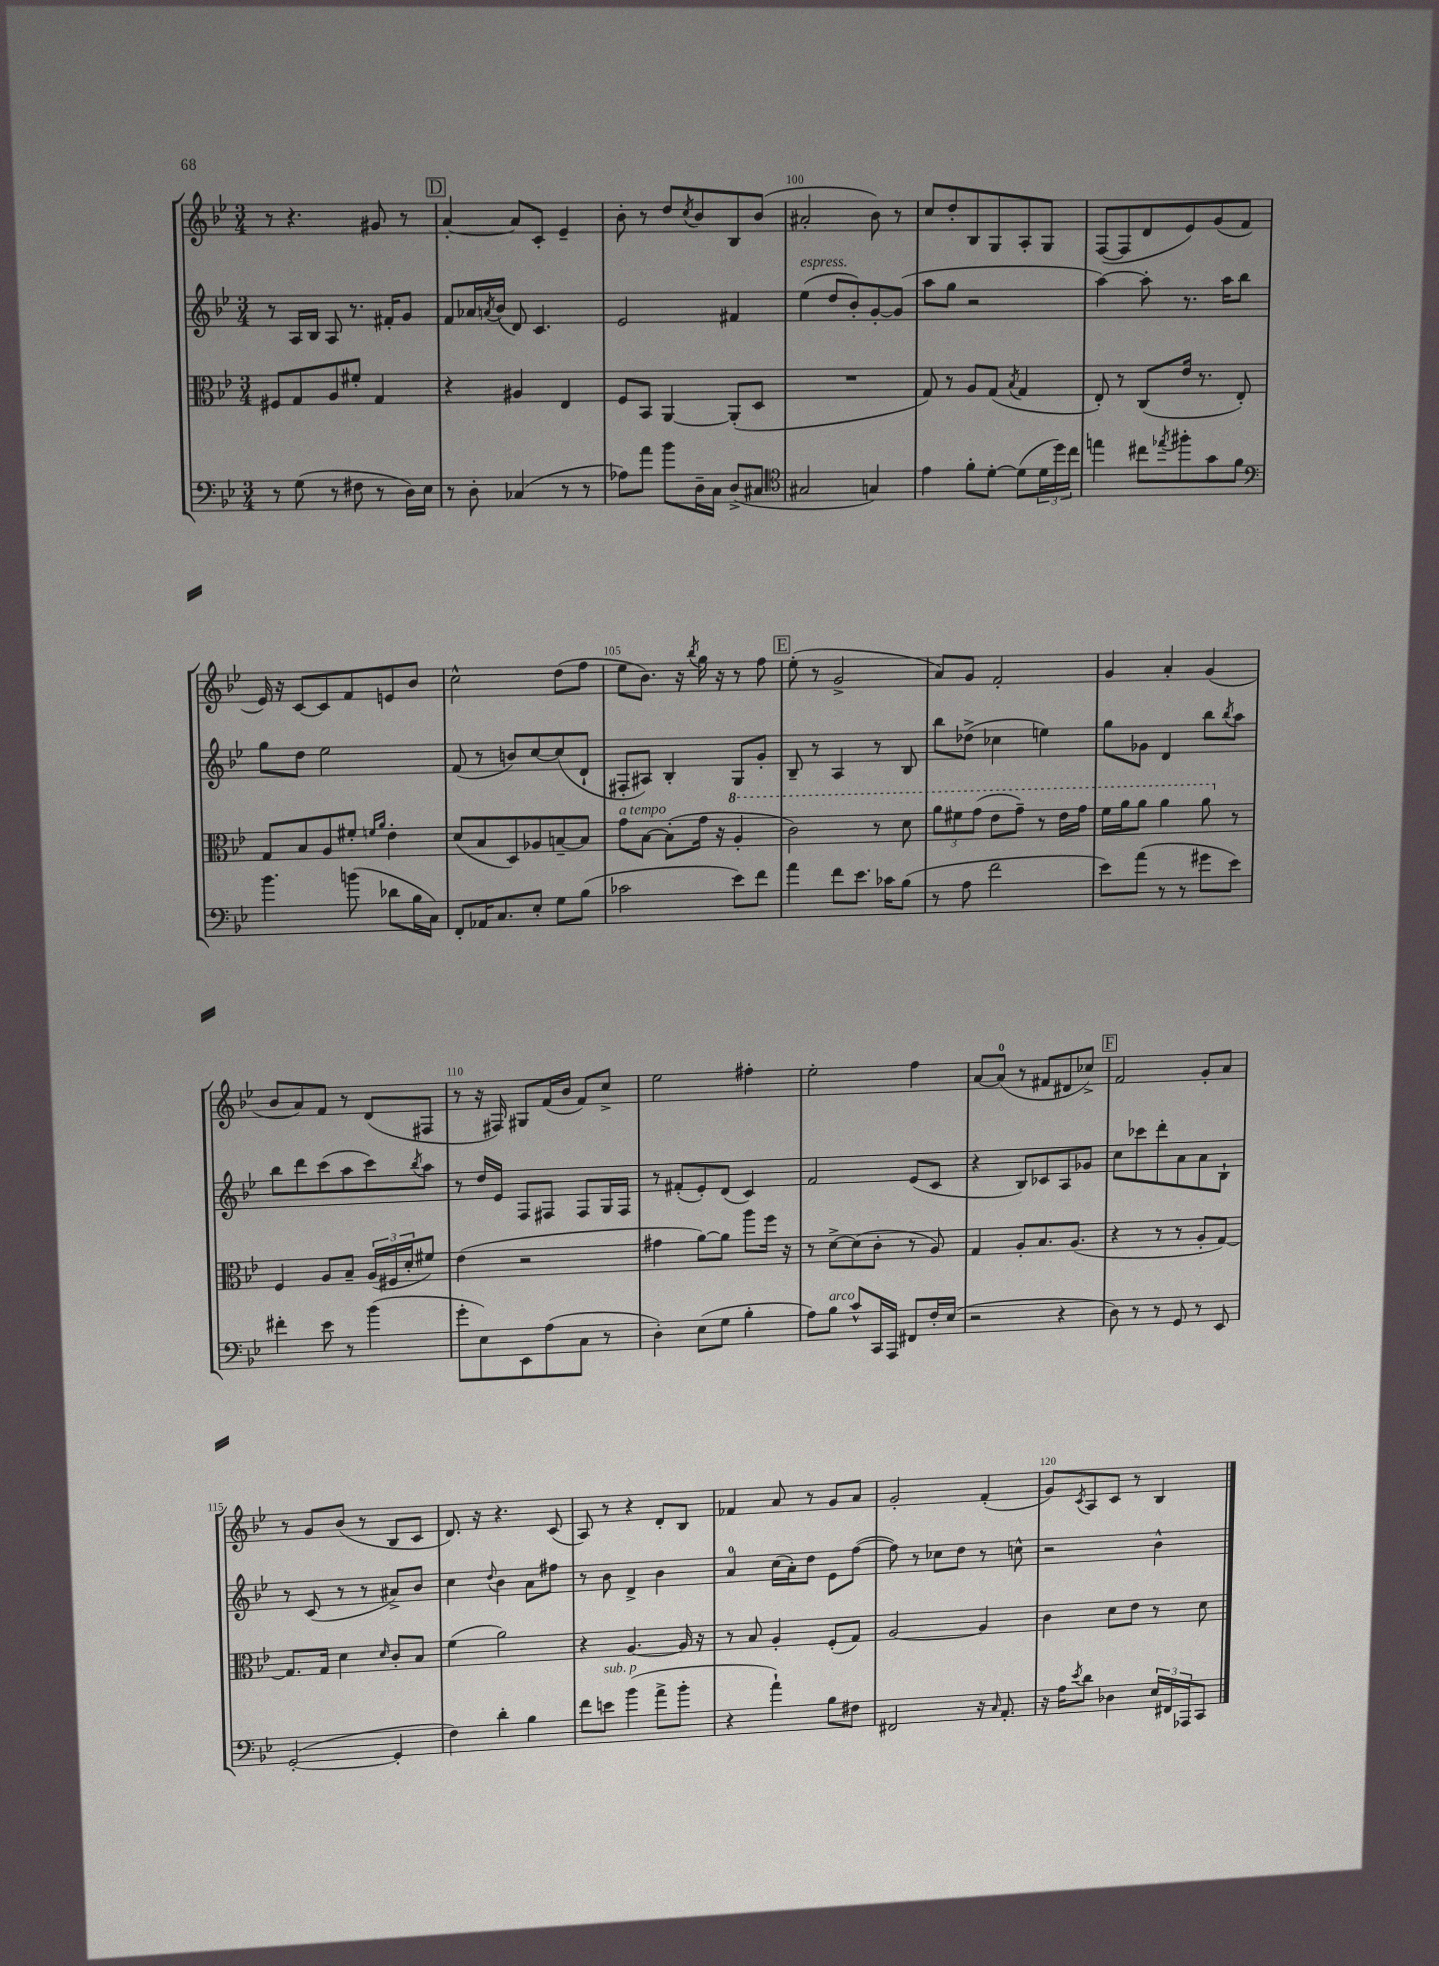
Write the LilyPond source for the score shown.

<<
\new StaffGroup <<
\new Staff = "s0" {
    \clef treble \key bes \major \numericTimeSignature \time 3/4
    r8 r4. gis'8 r8 |
    \mark \markup { \box "D" } a'4~-. a'8 c'8-. ees'4-- |
    bes'8-. r8 d''8 \acciaccatura { c''8 } bes'8 bes8 bes'8( |
    ais'2-. bes'8) r8 |
    c''8 d''8-. bes8 g8 a8-. g8 |
    f8~( f8 d'8 ees'8) g'8( f'8 |
    ees'16) r16 c'8~ c'8 f'8 e'8 bes'8 |
    c''2-^ d''8( f''8 |
    ees''8 bes'8.) r16 \acciaccatura { bes''8 } g''16 r16 r8 f''8 |
    \mark \markup { \box "E" } ees''8-.( r8 g'2-> |
    a'8) g'8 f'2-. |
    g'4 a'4-. g'4( |
    bes'8 a'8) f'8 r8 d'8( fis8 |
    r8 r16 fis16) gis8 f'16( bes'16 f'8) c''8-> |
    ees''2 fis''4-. |
    ees''2-. f''4 |
    a'8~ a'8-0( r8 fis'8 dis'8 ces''8->) |
    \mark \markup { \box "F" } f'2 g'8-. a'8 |
    r8 g'8 bes'8( r8 bes8 c'8 |
    d'8.) r16 r4. c'8( |
    a8) r8 r4 d'8-. bes8 |
    fes'4 a'8 r8 g'8 a'8 |
    g'2-. f'4-.( |
    g'8) \acciaccatura { c'8 } a8 c'8 r8 bes4 \bar "|." |
}
\new Staff = "s1" {
    \clef treble \key bes \major \numericTimeSignature \time 3/4
    r8 a16 bes16 a8 r8. fis'16-. g'8 |
    \mark \markup { \box "D" } f'8 aes'16 \acciaccatura { a'8 } bes'16( d'8) c'4. |
    ees'2 fis'4 |
    ees''4^\markup { \italic "espress." }( d''8 bes'8-.) g'8~-. g'8( |
    a''8 g''8 r2 |
    a''4~) a''8-. r8. a''16 bes''8 |
    g''8 d''8 ees''2 |
    f'8( r8 b'8) c''8~ c''8( d'8-! |
    fis8-. ais8) bes4-. g8 g'8-. |
    \mark \markup { \box "E" } bes8-- r8 a4 r8 bes8 |
    bes''8 des''8->( ces''4 e''4) |
    g''8 ges'8 d'4 bes''8 \acciaccatura { bes''8 } a''8 |
    bes''8 d'''8 c'''8( a''8 c'''8) \acciaccatura { bes''8 } a''8 |
    r8 d''16 ees'16 f8 fis8 fis8 g16 fis16 |
    r8 fis'8-.( ees'8-.) d'8( c'4) |
    f'2 ees'8( c'8 |
    r4 bes8) ces'8 a8 ges'8 |
    \mark \markup { \box "F" } c''8 ces'''8 d'''8-. a'8 a'8 bes8-! |
    r8 c'8( r8 r8 ais'8->) bes'8 |
    c''4 \appoggiatura { d''8 } bes'4 a'8 fis''8 |
    r8 bes'8 d'4-> bes'4 |
    a'4-0 c''16( a'16-.) d''8 ees'8 f''8~( |
    f''8) r8 ces''8 d''8 r8 c''8-^ |
    r2 bes'4-^ \bar "|." |
}
\new Staff = "s2" {
    \clef alto \key bes \major \numericTimeSignature \time 3/4
    fis8 g8 a8 fis'8-. g4 |
    \mark \markup { \box "D" } r4 ais4 ees4 |
    f8 bes,8 a,4~ a,8-.( d8 |
    R2. |
    g8) r8 a8 g8( \acciaccatura { bes8 } g4 |
    ees8-.) r8 c8( ees'16 r8. ees8-.) |
    g8 bes8 a8 fis'8-. \grace { f'16 a'16 } ees'4-. |
    d'8( bes8 d8) aes8 b8~-- b8 |
    g'8^\markup { \italic "a tempo" } bes8~ bes8-.( g'16 r16 \ottava #1 a'4-. |
    \mark \markup { \box "E" } c''2) r8 d''8 |
    \tuplet 3/2 { a''8 fis''8 g''8( } ees''8 g''8--) r8 ees''16 g''16 |
    f''16 a''16 a''8 a''4 a''8 \ottava #0 r8 |
    f4 a8 bes8-- \tuplet 3/2 { a16( fis16 d'16-. } fis'8) |
    ees'4( r2 |
    gis'4 a'8~) a'8 a''8 f''16 r16 |
    r8 d'8~-> d'8( c'8-. r8 a8) |
    g4 a8-. bes8. a8.( |
    \mark \markup { \box "F" } r4 r8 r8 a8-. g8~) |
    g8. g16 d'4 \grace { d'16 } c'8-. bes8 |
    f'4( a'2) |
    r4 a4.~ a16 r16 |
    r8 bes8 a4-. f8-.( g8) |
    a2~ a4 |
    c'4 d'8 ees'8 r8 d'8 \bar "|." |
}
\new Staff = "s3" {
    \clef bass \key bes \major \numericTimeSignature \time 3/4
    r8 g8( r8 fis8 r8 d16) ees16 |
    \mark \markup { \box "D" } r8 d8-. ces4( r8 r8 |
    aes8) a'8 bes'8 d16-- c16 d8->( cis8 |
    \clef tenor gis2 g4) |
    ees'4 f'8-. d'8~-. d'8( \tuplet 3/2 { d'16 d''16) c''16 } |
    e''4 cis''8 \acciaccatura { ees''8 } fis''8-. g'8 f'8 |
    \clef bass bes'4. b'8( des'8 bes16 c16) |
    f,8-. aes,16 c8. ees8-. g8 bes8( |
    ces'2 ees'8) f'8 |
    \mark \markup { \box "E" } a'4 f'8 ees'8. ces'16 bes8( |
    r8 a8 f'2 |
    ees'8) a'8( r8 r8 gis'8 ees'8) |
    fis'4-. ees'8 r8 bes'4( |
    g'8-. ees8) ees,8 a8( c8 r8 |
    d4-.) ees8( g8 bes4-. |
    a8) bes8^\markup { \italic "arco" } c'8-^ c,16 a,,16 fis,8 f16-. ees16( |
    r2 r4 |
    \mark \markup { \box "F" } d8) r8 r8 g,8 r8 ees,8 |
    g,2~-.( g,4-. |
    f4) d'4-. bes4 |
    f'8 e'8^\markup { \italic "sub. p" } bes'4( a'8-> bes'8-. |
    r4 a'4-!) bes8 fis8 |
    fis,2 r16 \grace { c16 } a,8.-. |
    r16 a16 \acciaccatura { ees'8 } d'8 des4 \tuplet 3/2 { ees16 fis,16 aes,,16 } c,8 \bar "|." |
}
>>
>>
\layout { \context { \Score currentBarNumber = #97 \override BarNumber.break-visibility = ##(#f #t #t) barNumberVisibility = #(every-nth-bar-number-visible 5) } }
